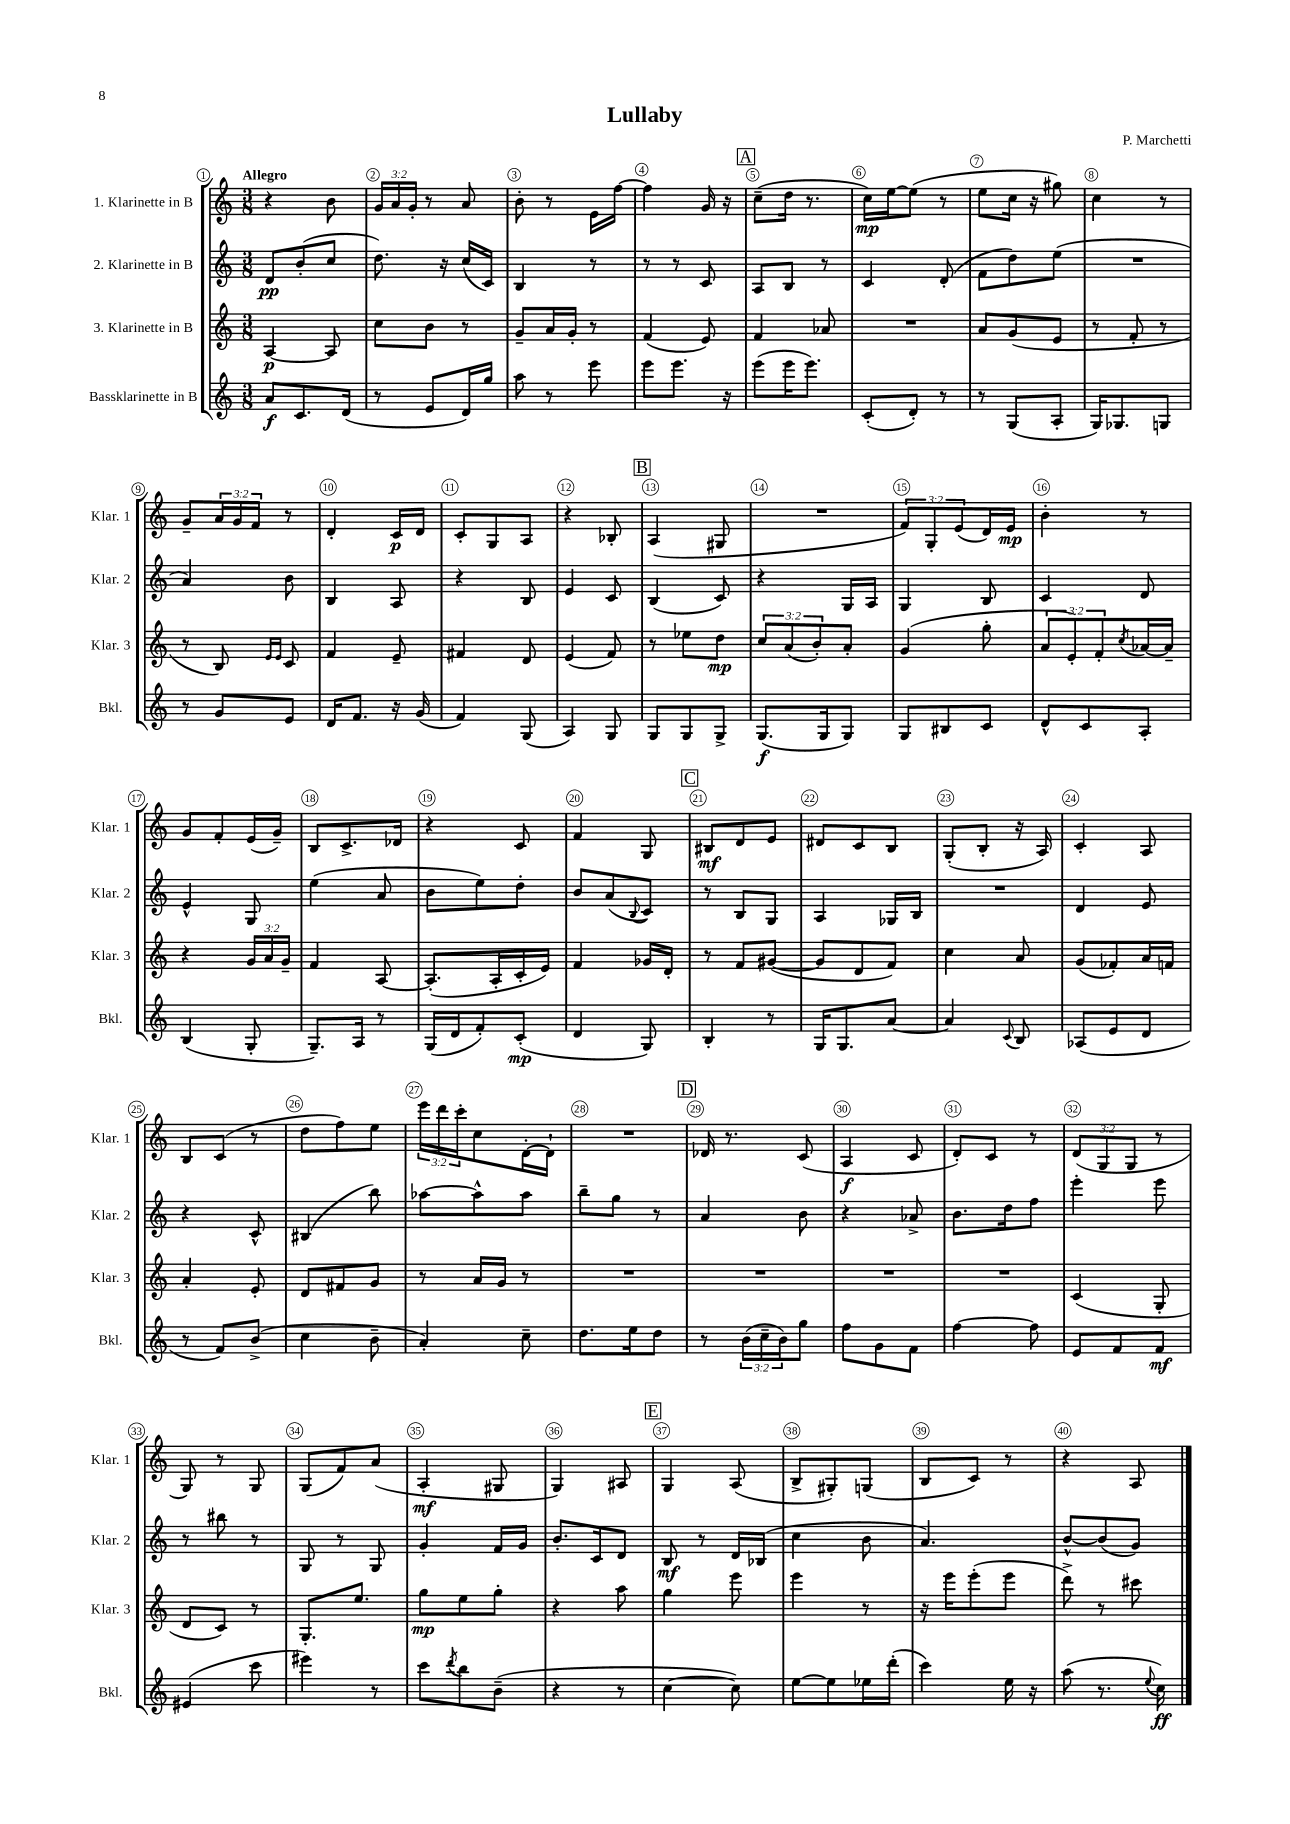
\header { title = "Lullaby" composer = "P. Marchetti" }
<<
\new StaffGroup <<
\new Staff = "s0" \with { instrumentName = "1. Klarinette in B" shortInstrumentName = "Klar. 1" } {
    \clef treble \key c \major \numericTimeSignature \time 3/8 \override Staff.TupletNumber.text = #tuplet-number::calc-fraction-text \tempo "Allegro"
    r4 b'8 |
    \tuplet 3/2 { g'16 a'16 g'16-. } r8 a'8 |
    b'8-. r8 e'16 f''16~ |
    f''4 g'16 r16 |
    \mark \markup { \box "A" } c''8--( d''16 r8. |
    c''16\mp) e''16~ e''8( r8 |
    e''8 c''16 r16 gis''8) |
    c''4 r8 |
    g'8-- \tuplet 3/2 { a'16 g'16 f'16 } r8 |
    d'4-. c'16\p d'16 |
    c'8-. g8 a8 |
    r4 bes8-. |
    \mark \markup { \box "B" } a4( gis8 |
    R4. |
    \tuplet 3/2 { f'8) g8-. e'8( } d'16) e'16\mp |
    b'4-. r8 |
    g'8 f'8-. e'16( g'16--) |
    b8 c'8.-> des'16 |
    r4 c'8 |
    f'4 g8 |
    \mark \markup { \box "C" } bis8\mf d'8 e'8 |
    dis'8 c'8 b8 |
    g8-.( b8-. r16 a16) |
    c'4-. a8 |
    b8 c'8( r8 |
    d''8 f''8) e''8 |
    \tuplet 3/2 { e'''16 d'''16 c'''16-. } c''8 d'16~-. d'16-! |
    R4. |
    \mark \markup { \box "D" } des'16 r8. c'8( |
    a4\f c'8 |
    d'8-.) c'8 r8 |
    \tuplet 3/2 { d'8( g8 g8 } r8 |
    g8) r8 g8 |
    g8( f'8) a'8( |
    a4-.\mf gis8 |
    g4) ais8 |
    \mark \markup { \box "E" } g4 a8( |
    b8-> gis8-.) g8( |
    b8 c'8) r8 |
    r4 a8 \bar "|." |
}
\new Staff = "s1" \with { instrumentName = "2. Klarinette in B" shortInstrumentName = "Klar. 2" } {
    \clef treble \key c \major \numericTimeSignature \time 3/8
    d'8\pp b'8-.( c''8 |
    d''8.) r16 c''16( c'16) |
    b4 r8 |
    r8 r8 c'8 |
    \mark \markup { \box "A" } a8 b8 r8 |
    c'4 d'8-.( |
    f'8 d''8) e''8( |
    R4. |
    a'4) b'8 |
    b4 a8 |
    r4 b8 |
    e'4 c'8 |
    \mark \markup { \box "B" } b4( c'8) |
    r4 g16 a16 |
    g4 b8 |
    c'4 d'8 |
    e'4-^ g8 |
    e''4( a'8 |
    b'8 e''8) d''8-. |
    b'8 a'8( \appoggiatura { b8 } c'8) |
    \mark \markup { \box "C" } r8 b8 g8 |
    a4 ges16 b16 |
    R4. |
    d'4 e'8 |
    r4 c'8-^ |
    bis4( b''8) |
    aes''8~ aes''8-^ aes''8 |
    b''8-- g''8 r8 |
    \mark \markup { \box "D" } a'4 b'8 |
    r4 aes'8-> |
    b'8. d''16 f''8 |
    e'''4-. e'''8 |
    r8 bis''8 r8 |
    g8 r8 g8 |
    g'4-. f'16 g'16 |
    b'8.-. c'16 d'8 |
    \mark \markup { \box "E" } b8\mf r8 d'16 bes16( |
    c''4 b'8 |
    a'4.) |
    b'8~-^ b'8( g'8) \bar "|." |
}
\new Staff = "s2" \with { instrumentName = "3. Klarinette in B" shortInstrumentName = "Klar. 3" } {
    \clef treble \key c \major \numericTimeSignature \time 3/8 \override Staff.TupletNumber.text = #tuplet-number::calc-fraction-text
    a4~\p a8 |
    c''8 b'8 r8 |
    g'8-- a'16 g'16-. r8 |
    f'4( e'8) |
    \mark \markup { \box "A" } f'4 aes'8 |
    R4. |
    a'8 g'8( e'8 |
    r8 f'8-. r8 |
    r8 b8) \grace { e'16 e'16 } c'8 |
    f'4 e'8-- |
    fis'4 d'8 |
    e'4( f'8) |
    \mark \markup { \box "B" } r8 ees''8 d''8\mp |
    \tuplet 3/2 { c''8 a'8( b'8-.) } a'8-. |
    g'4( g''8-. |
    \tuplet 3/2 { a'8 e'8-.) f'8-. } \acciaccatura { c''8 } aes'16~ aes'16-- |
    r4 \tuplet 3/2 { g'16 a'16 g'16-- } |
    f'4 a8~ |
    a8.-.( a16-. c'16-. e'16) |
    f'4 ges'16 d'16-. |
    \mark \markup { \box "C" } r8 f'8 gis'8~( |
    gis'8 d'8 f'8) |
    c''4 a'8 |
    g'8( fes'8-.) a'16 f'16 |
    a'4-. e'8-. |
    d'8 fis'8 g'8 |
    r8 a'16 g'16 r8 |
    R4. |
    \mark \markup { \box "D" } R4. |
    R4. |
    R4. |
    c'4( g8-. |
    d'8 c'8) r8 |
    g8.-. e''8. |
    g''8\mp e''8 g''8-. |
    r4 a''8 |
    \mark \markup { \box "E" } g''4 e'''8 |
    e'''4 r8 |
    r16 e'''16 e'''8-.( e'''8 |
    d'''8->) r8 cis'''8 \bar "|." |
}
\new Staff = "s3" \with { instrumentName = "Bassklarinette in B" shortInstrumentName = "Bkl." } {
    \clef treble \key c \major \numericTimeSignature \time 3/8 \override Staff.TupletNumber.text = #tuplet-number::calc-fraction-text
    a'8\f c'8. d'16( |
    r8 e'8 d'16) g''16 |
    a''8 r8 e'''8 |
    e'''8 e'''8. r16 |
    \mark \markup { \box "A" } e'''8( e'''16 e'''8.) |
    c'8-.( d'8-.) r8 |
    r8 g8( a8-. |
    g16) ges8. g8 |
    r8 g'8 e'8 |
    d'16 f'8. r16 g'16( |
    f'4) g8( |
    a4) g8 |
    \mark \markup { \box "B" } g8 g8 g8-> |
    g8.\f( g16 g8) |
    g8 bis8 c'8 |
    d'8-^ c'8 a8-. |
    b4( g8-. |
    g8.--) a16 r8 |
    g16( d'16 f'8-.) c'8-.\mp( |
    d'4 g8) |
    \mark \markup { \box "C" } b4-. r8 |
    g16 g8. a'8~ |
    a'4 \appoggiatura { c'8 } b8 |
    aes8( e'8 d'8 |
    r8 f'8) b'8->( |
    c''4 b'8-- |
    a'4-.) c''8-- |
    d''8. e''16 d''8 |
    \mark \markup { \box "D" } r8 \tuplet 3/2 { b'16( c''16-- b'16) } g''8 |
    f''8 g'8 f'8 |
    f''4~ f''8 |
    e'8 f'8 f'8\mf |
    eis'4( c'''8 |
    eis'''4) r8 |
    c'''8 \acciaccatura { d'''8 } b''8 b'8--( |
    r4 r8 |
    \mark \markup { \box "E" } c''4~ c''8) |
    e''8~ e''8 ees''16 d'''16-.( |
    c'''4) e''16 r16 |
    a''8( r8. \appoggiatura { e''8 } c''16\ff) \bar "|." |
}
>>
>>
\layout { \context { \Score \override BarNumber.break-visibility = ##(#f #t #t) barNumberVisibility = #all-bar-numbers-visible \override BarNumber.stencil = #(make-stencil-circler 0.1 0.3 ly:text-interface::print) } }
